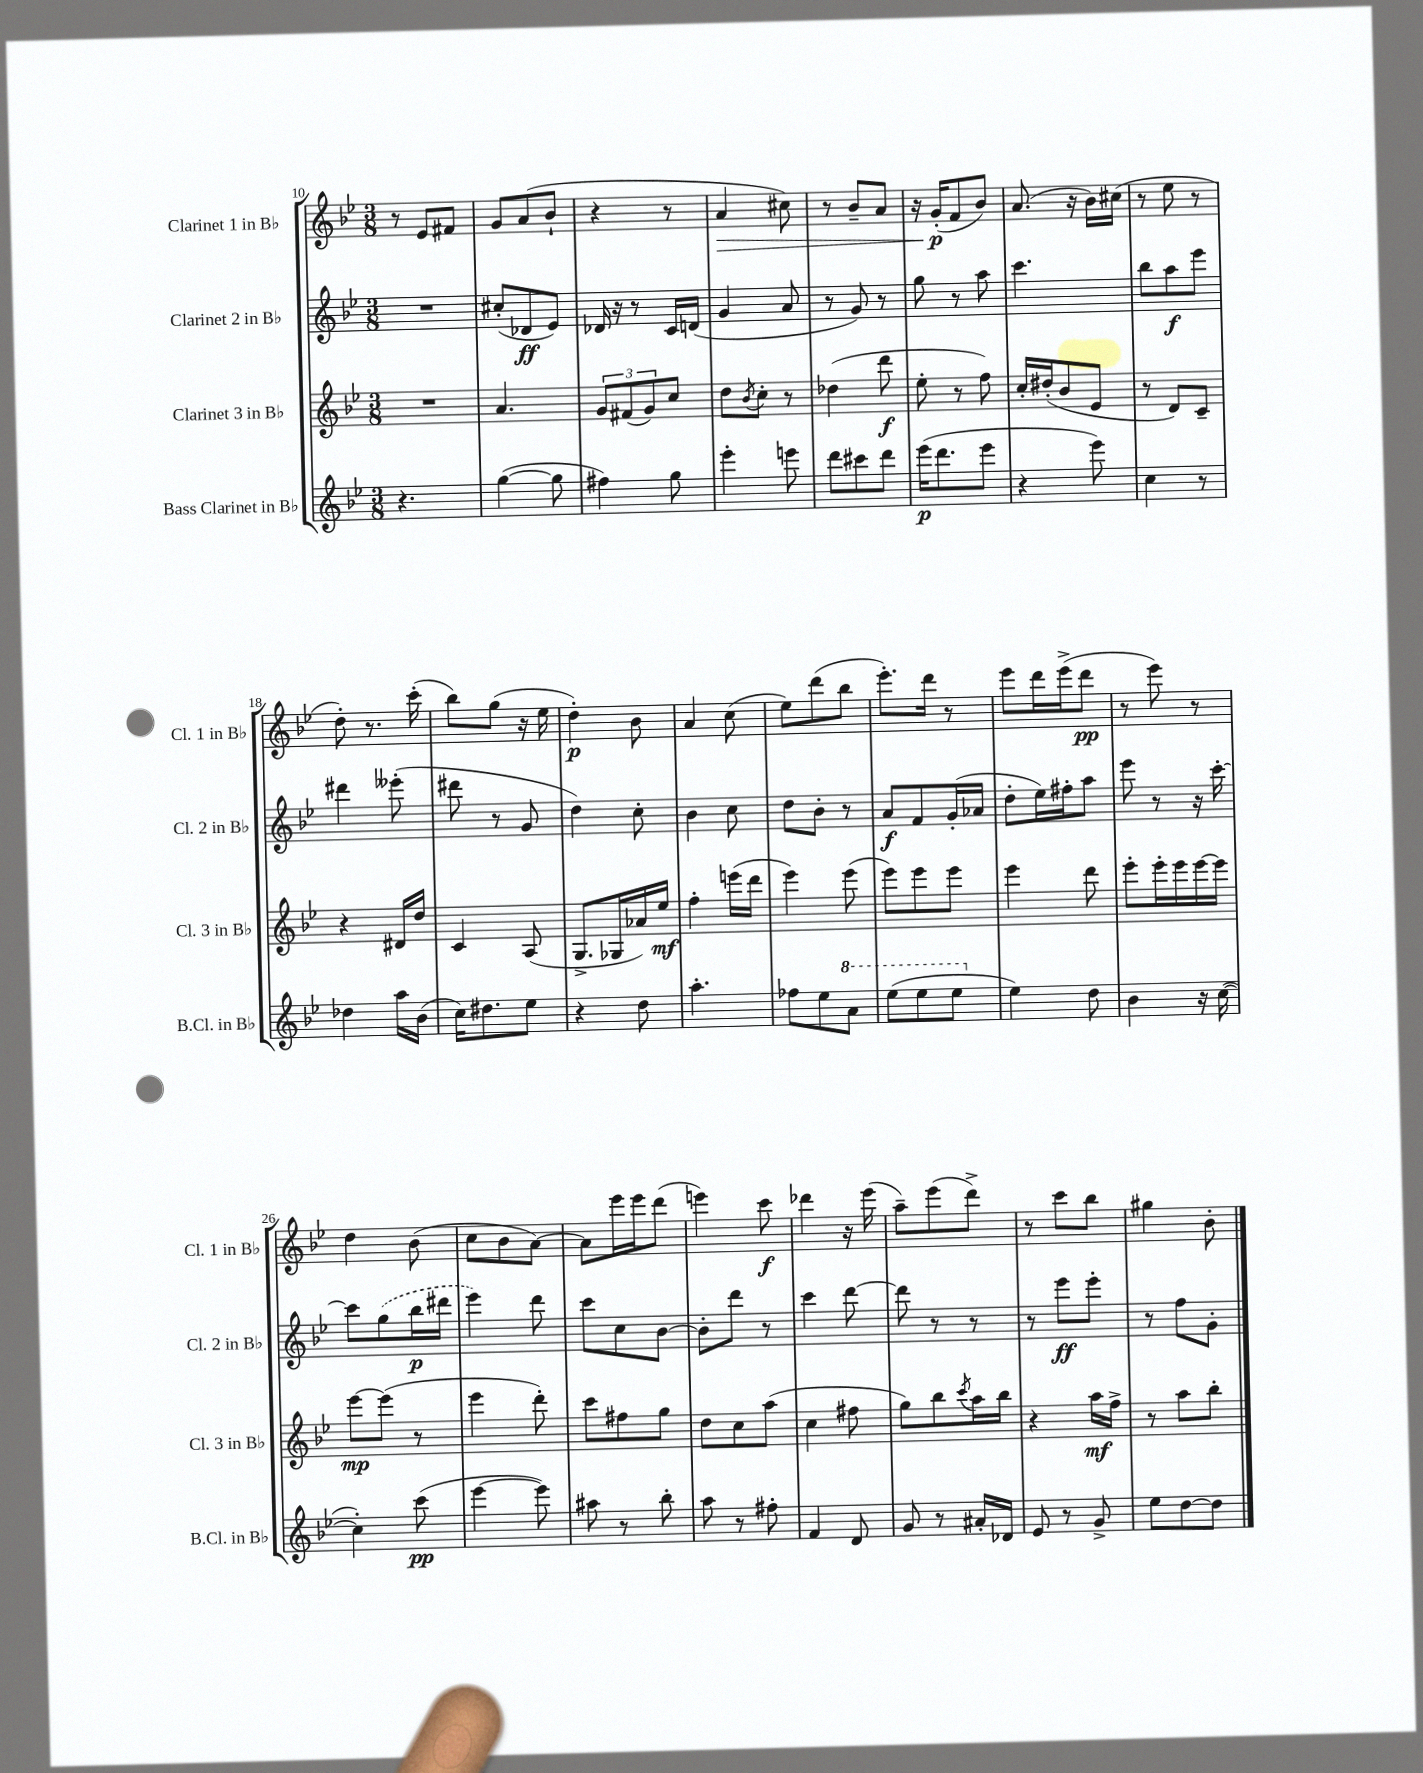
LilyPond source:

<<
\new StaffGroup <<
\new Staff = "s0" \with { instrumentName = "Clarinet 1 in Bb" shortInstrumentName = "Cl. 1 in Bb" } {
    \clef treble \key bes \major \numericTimeSignature \time 3/8
    r8 ees'8 fis'8 |
    g'8 a'8( bes'8-! |
    r4 r8 |
    a'4\> cis''8) |
    r8 bes'8-- a'8 |
    r16 g'16-.\p\!( f'8 bes'8) |
    a'8.( r16 bes'16) cis''16( |
    r8 ees''8 r8 |
    d''8-.) r8. c'''16-.( |
    bes''8) g''8( r16 ees''16 |
    d''4-.\p) bes'8 |
    a'4 c''8( |
    ees''8) d'''8( bes''8 |
    ees'''8.-.) d'''16 r8 |
    ees'''8 d'''16 ees'''16->( d'''8\pp |
    r8 ees'''8) r8 |
    d''4 bes'8( |
    c''8 bes'8 a'8~) |
    a'8 ees'''16 ees'''16 d'''8( |
    e'''4) c'''8\f |
    des'''4 r16 ees'''16( |
    a''8--) ees'''8( d'''8->) |
    r8 c'''8 bes''8 |
    gis''4 bes'8-. \bar "|." |
}
\new Staff = "s1" \with { instrumentName = "Clarinet 2 in Bb" shortInstrumentName = "Cl. 2 in Bb" } {
    \clef treble \key bes \major \numericTimeSignature \time 3/8
    R4. |
    cis''8-.( des'8\ff ees'8) |
    des'16 r16 r8 c'16 d'16( |
    g'4 a'8 |
    r8 g'8) r8 |
    g''8 r8 a''8 |
    c'''4. |
    bes''8 a''8\f ees'''8 |
    dis'''4 eeses'''8-.( |
    dis'''8 r8 g'8 |
    d''4) c''8-. |
    bes'4 c''8 |
    d''8 bes'8-. r8 |
    a'8\f f'8 g'16-.( aes'16 |
    d''8-. ees''16) fis''16-. a''8 |
    ees'''8 r8 r16 c'''16~-. |
    c'''8 \once \slurDashed g''8( bes''16\p dis'''16 |
    ees'''4) d'''8 |
    c'''8 c''8 bes'8~ |
    bes'8-. d'''8 r8 |
    c'''4 d'''8~ |
    d'''8 r8 r8 |
    r8 ees'''8\ff ees'''8-. |
    r8 f''8 g'8-. \bar "|." |
}
\new Staff = "s2" \with { instrumentName = "Clarinet 3 in Bb" shortInstrumentName = "Cl. 3 in Bb" } {
    \clef treble \key bes \major \numericTimeSignature \time 3/8
    R4. |
    a'4. |
    \tuplet 3/2 { g'8 fis'8( g'8) } c''8 |
    d''8 \acciaccatura { bes'8 } c''8-. r8 |
    des''4( d'''8\f |
    ees''8-. r8 f''8) |
    c''16-. dis''16-.( bes'8 ees'8 |
    r8 d'8) c'8-- |
    r4 dis'16 d''16 |
    c'4 a8( |
    g8.-> ges16 aes'16) ees''16\mf |
    f''4-. e'''16( d'''16 |
    ees'''4) ees'''8( |
    ees'''8) ees'''8 ees'''8 |
    ees'''4 d'''8 |
    ees'''8-. ees'''16-. ees'''16 ees'''16~ ees'''16 |
    ees'''8~\mp ees'''8( r8 |
    ees'''4 d'''8-.) |
    c'''8 fis''8 g''8 |
    d''8 c''8 a''8( |
    c''4 fis''8 |
    g''8) bes''8 \acciaccatura { c'''8 } a''16 bes''16 |
    r4 a''16\mf f''16-> |
    r8 a''8 bes''8-. \bar "|." |
}
\new Staff = "s3" \with { instrumentName = "Bass Clarinet in Bb" shortInstrumentName = "B.Cl. in Bb" } {
    \clef treble \key bes \major \numericTimeSignature \time 3/8
    r4. |
    g''4~( g''8 |
    fis''4) g''8 |
    ees'''4-. e'''8 |
    d'''8 cis'''8 d'''8 |
    ees'''16\p( d'''8. ees'''8 |
    r4 ees'''8) |
    c''4 r8 |
    des''4 a''16 bes'16( |
    c''16) dis''8. ees''8 |
    r4 d''8 |
    a''4.-. |
    fes''8 ees''8 \ottava #1 a''8 |
    ees'''8( ees'''8 ees'''8 \ottava #0 |
    ees''4) d''8 |
    bes'4 r16 c''16~( |
    c''4-.) c'''8\pp( |
    ees'''4~ ees'''8) |
    ais''8 r8 bes''8-. |
    a''8 r8 fis''8-. |
    f'4 d'8 |
    g'8 r8 ais'16-. des'16 |
    ees'8 r8 g'8-> |
    ees''8 d''8~ d''8 \bar "|." |
}
>>
>>
\layout { \context { \Score currentBarNumber = #10 } }
